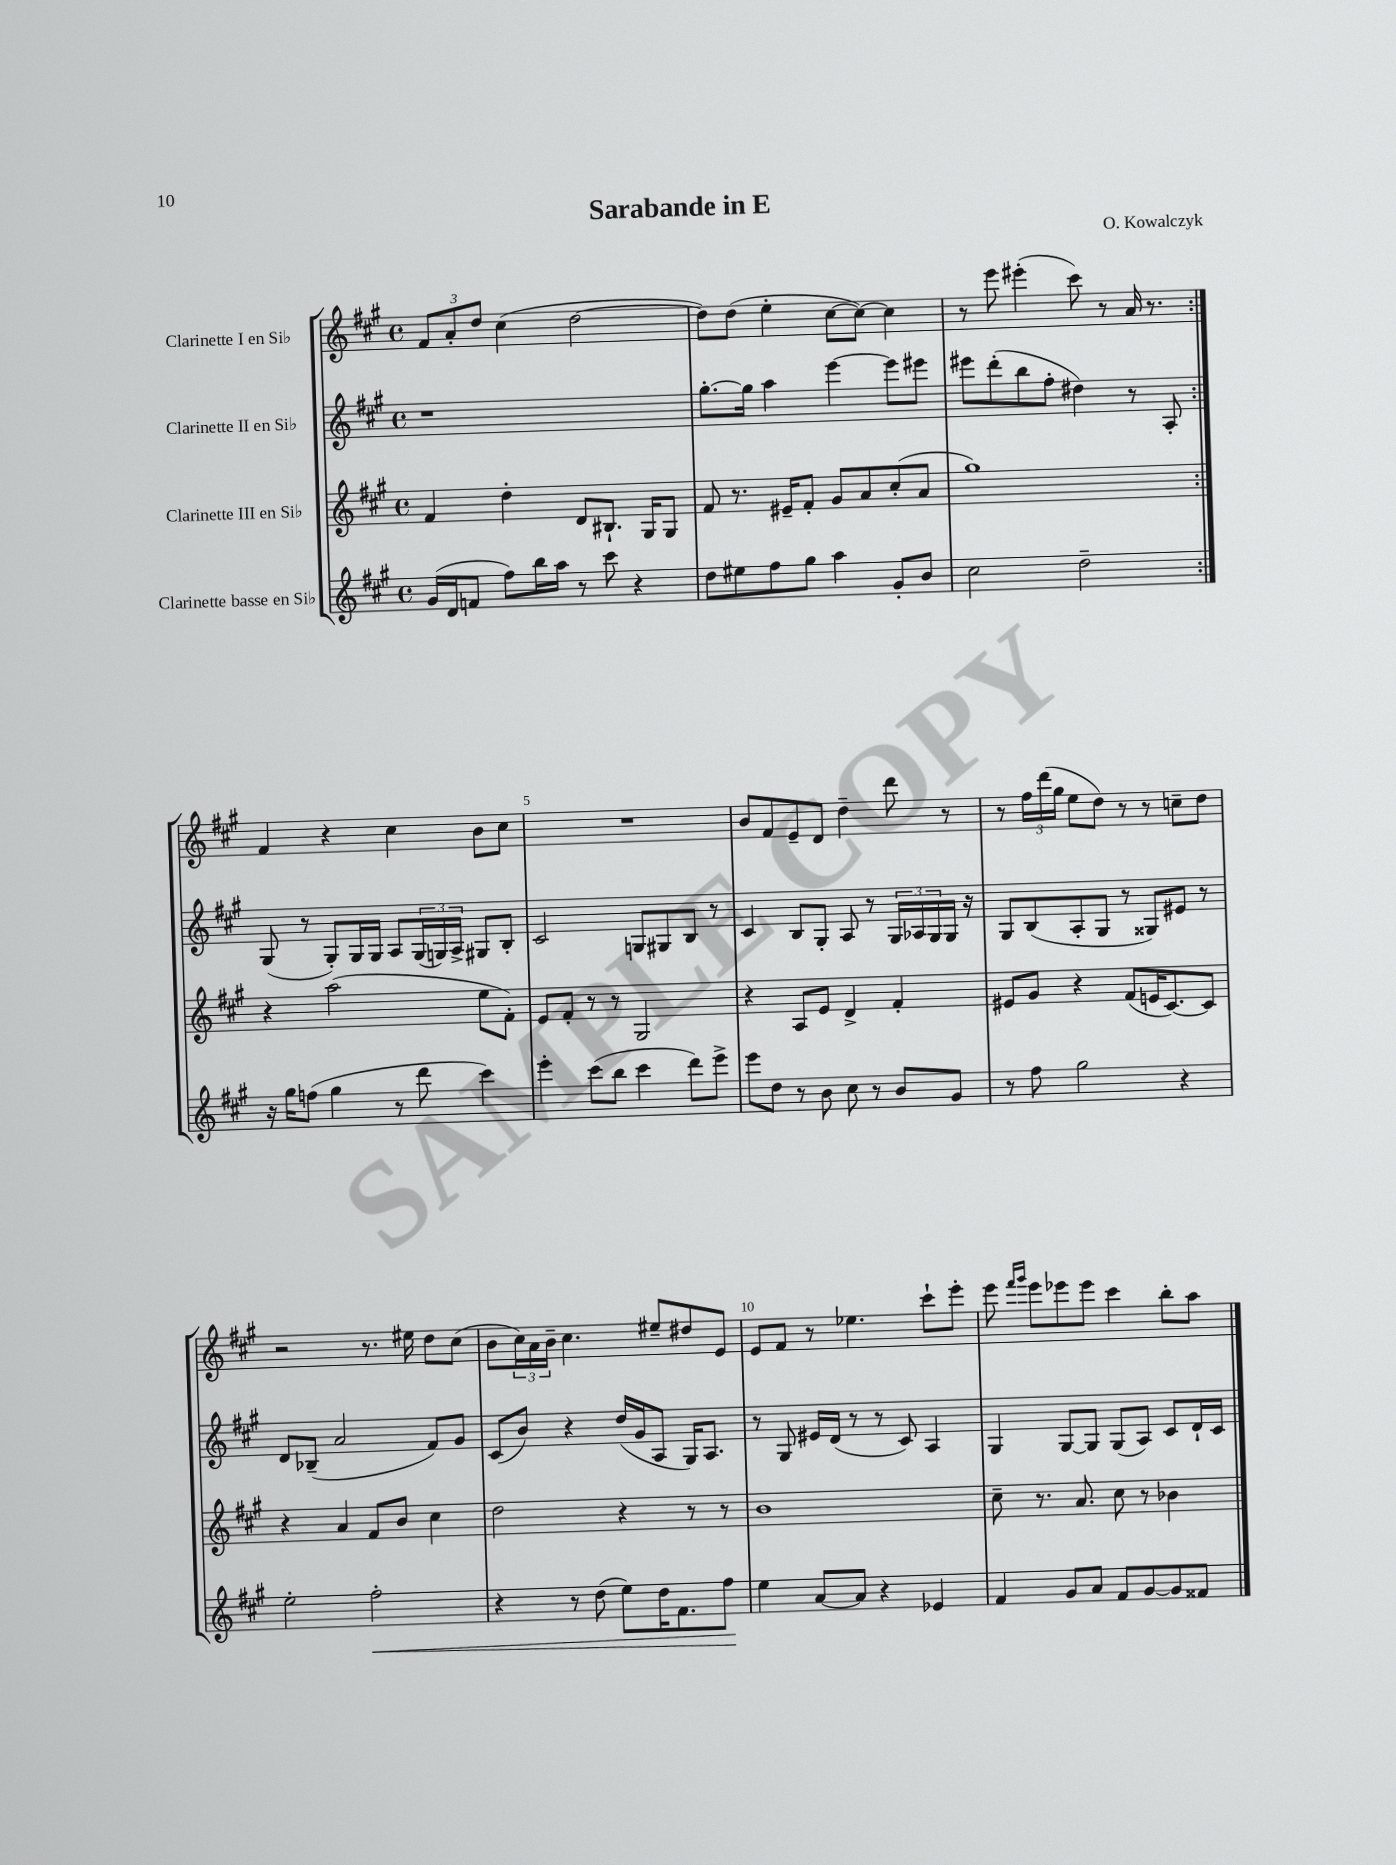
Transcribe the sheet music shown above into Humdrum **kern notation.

**kern	**kern	**kern	**kern
*staff4	*staff3	*staff2	*staff1
*clefG2	*clefG2	*clefG2	*clefG2
*k[f#c#g#]	*k[f#c#g#]	*k[f#c#g#]	*k[f#c#g#]
*M4/4	*M4/4	*M4/4	*M4/4
*met(c)	*met(c)	*met(c)	*met(c)
(16g#	4f#	1r	12f#
16d	.	.	.
.	.	.	12a'
8f	.	.	.
.	.	.	12dd
8ff#)	4dd'	.	(4cc#
16bb	.	.	.
16aa	.	.	.
8r	8d	.	[2dd
8ccc#	8.B#`	.	.
4r	.	.	.
.	16G#	.	.
.	8G#	.	.
=	=	=	=
8dd	8f#	[8.gg#'	8dd])
8ee#	8.r	.	(8dd
.	.	16gg#]	.
8ff#	.	4aa	4ee'
.	16e#~	.	.
8gg#	8f#'	.	.
4aa	8g#	[4eee	[8cc#
.	8a	.	8cc#_)
8g#'	(8cc#'	8eee]	4cc#]
8b	8a	8eee#	.
=	=	=	=
2cc#	1gg#)	8eee#	8r
.	.	(8ddd'	8eee
.	.	8bb	(4eee#'
.	.	8ff#'	.
2dd~	.	4dd#)	8ccc#)
.	.	.	8r
.	.	8r	16a
.	.	.	8.r
.	.	8A'	.
=:|!	=:|!	=:|!	=:|!
16r	4r	(8G#	4f#
16gg#	.	.	.
(8ff	.	8r	.
4gg#	(2aa	8G#')	4r
.	.	16G#	.
.	.	16G#	.
8r	.	8A	4cc#
8ddd	.	(24G#	.
.	.	24G)	.
.	.	24A^	.
4ccc#)	8ee	8G#	8b
.	8f#')	8B'	8cc#
=	=	=	=
4eee'	8e	2c#	1r
.	8f#'	.	.
(8ccc#	8r	.	.
8bb	8r	.	.
4ccc#	2G#	8G	.
.	.	8G#	.
8ddd)	.	8B	.
8eee^	.	8r	.
=	=	=	=
8eee	4r	4c#	8b
8dd	.	.	8f#
8r	8A	8B	8e~
8b	8e	8G#'	8d
8cc#	4d^	8A	4dd~
8r	.	8r	.
8b	4f#'	24G#	8ddd
.	.	24A-	.
.	.	24G#	.
8g#	.	16G#	8r
.	.	16r	.
=	=	=	=
8r	8e#	8G#	8r
8ff#	8g#	(8B	24ff#
.	.	.	(24ddd
.	.	.	24gg#
2gg#	4r	8A'	8ee
.	.	8G#	8dd)
.	(8f#	8r	8r
.	16e	8G##)	8r
.	[8.c#)	.	.
4r	.	8e#	8cc~
.	8c#]	8r	8dd
=	=	=	=
2ee'	4r	8d	2r
.	.	(8B-~	.
.	4a	2a	.
2ff#'	8f#	.	8.r
.	8b	.	.
.	.	.	16ee#
.	4cc#	8f#)	8dd
.	.	8g#	(8cc#
=	=	=	=
4r	2dd	(8c#	8b
.	.	8b)	24cc#)
.	.	.	24a
.	.	.	24b~
8r	.	4r	4.cc#
(8dd	.	.	.
8ee)	4r	(16dd	.
.	.	16g#	.
16dd	.	8A	8ee#~
8.f#	.	.	.
.	8r	16G#)	8dd#
.	.	8.A	.
8ff#	8r	.	8e
=	=	=	=
4ee	1b	8r	8e
.	.	8G#	8f#
[8a	.	16e#	8r
.	.	(16d	.
8a]	.	8r	4.ee-
4r	.	8r	.
.	.	8c#)	.
4e-	.	4A	8ccc#`
.	.	.	8eee'
=	=	=	=
4f#	8cc#~	4G#	8eee
.	.	.	16qqfff#
.	.	.	16qqggg#
.	8.r	.	8eee
8g#	.	[8G#	8eee-
.	8.a	.	.
8a	.	8G#]	8eee-
8f#	8cc#	(8G#	4ccc#
[8g#	8r	8A)	.
8g#]	4b-	8c#	8bb'
8f##	.	16d`	8aa
.	.	16c#	.
==	==	==	==
*-	*-	*-	*-
